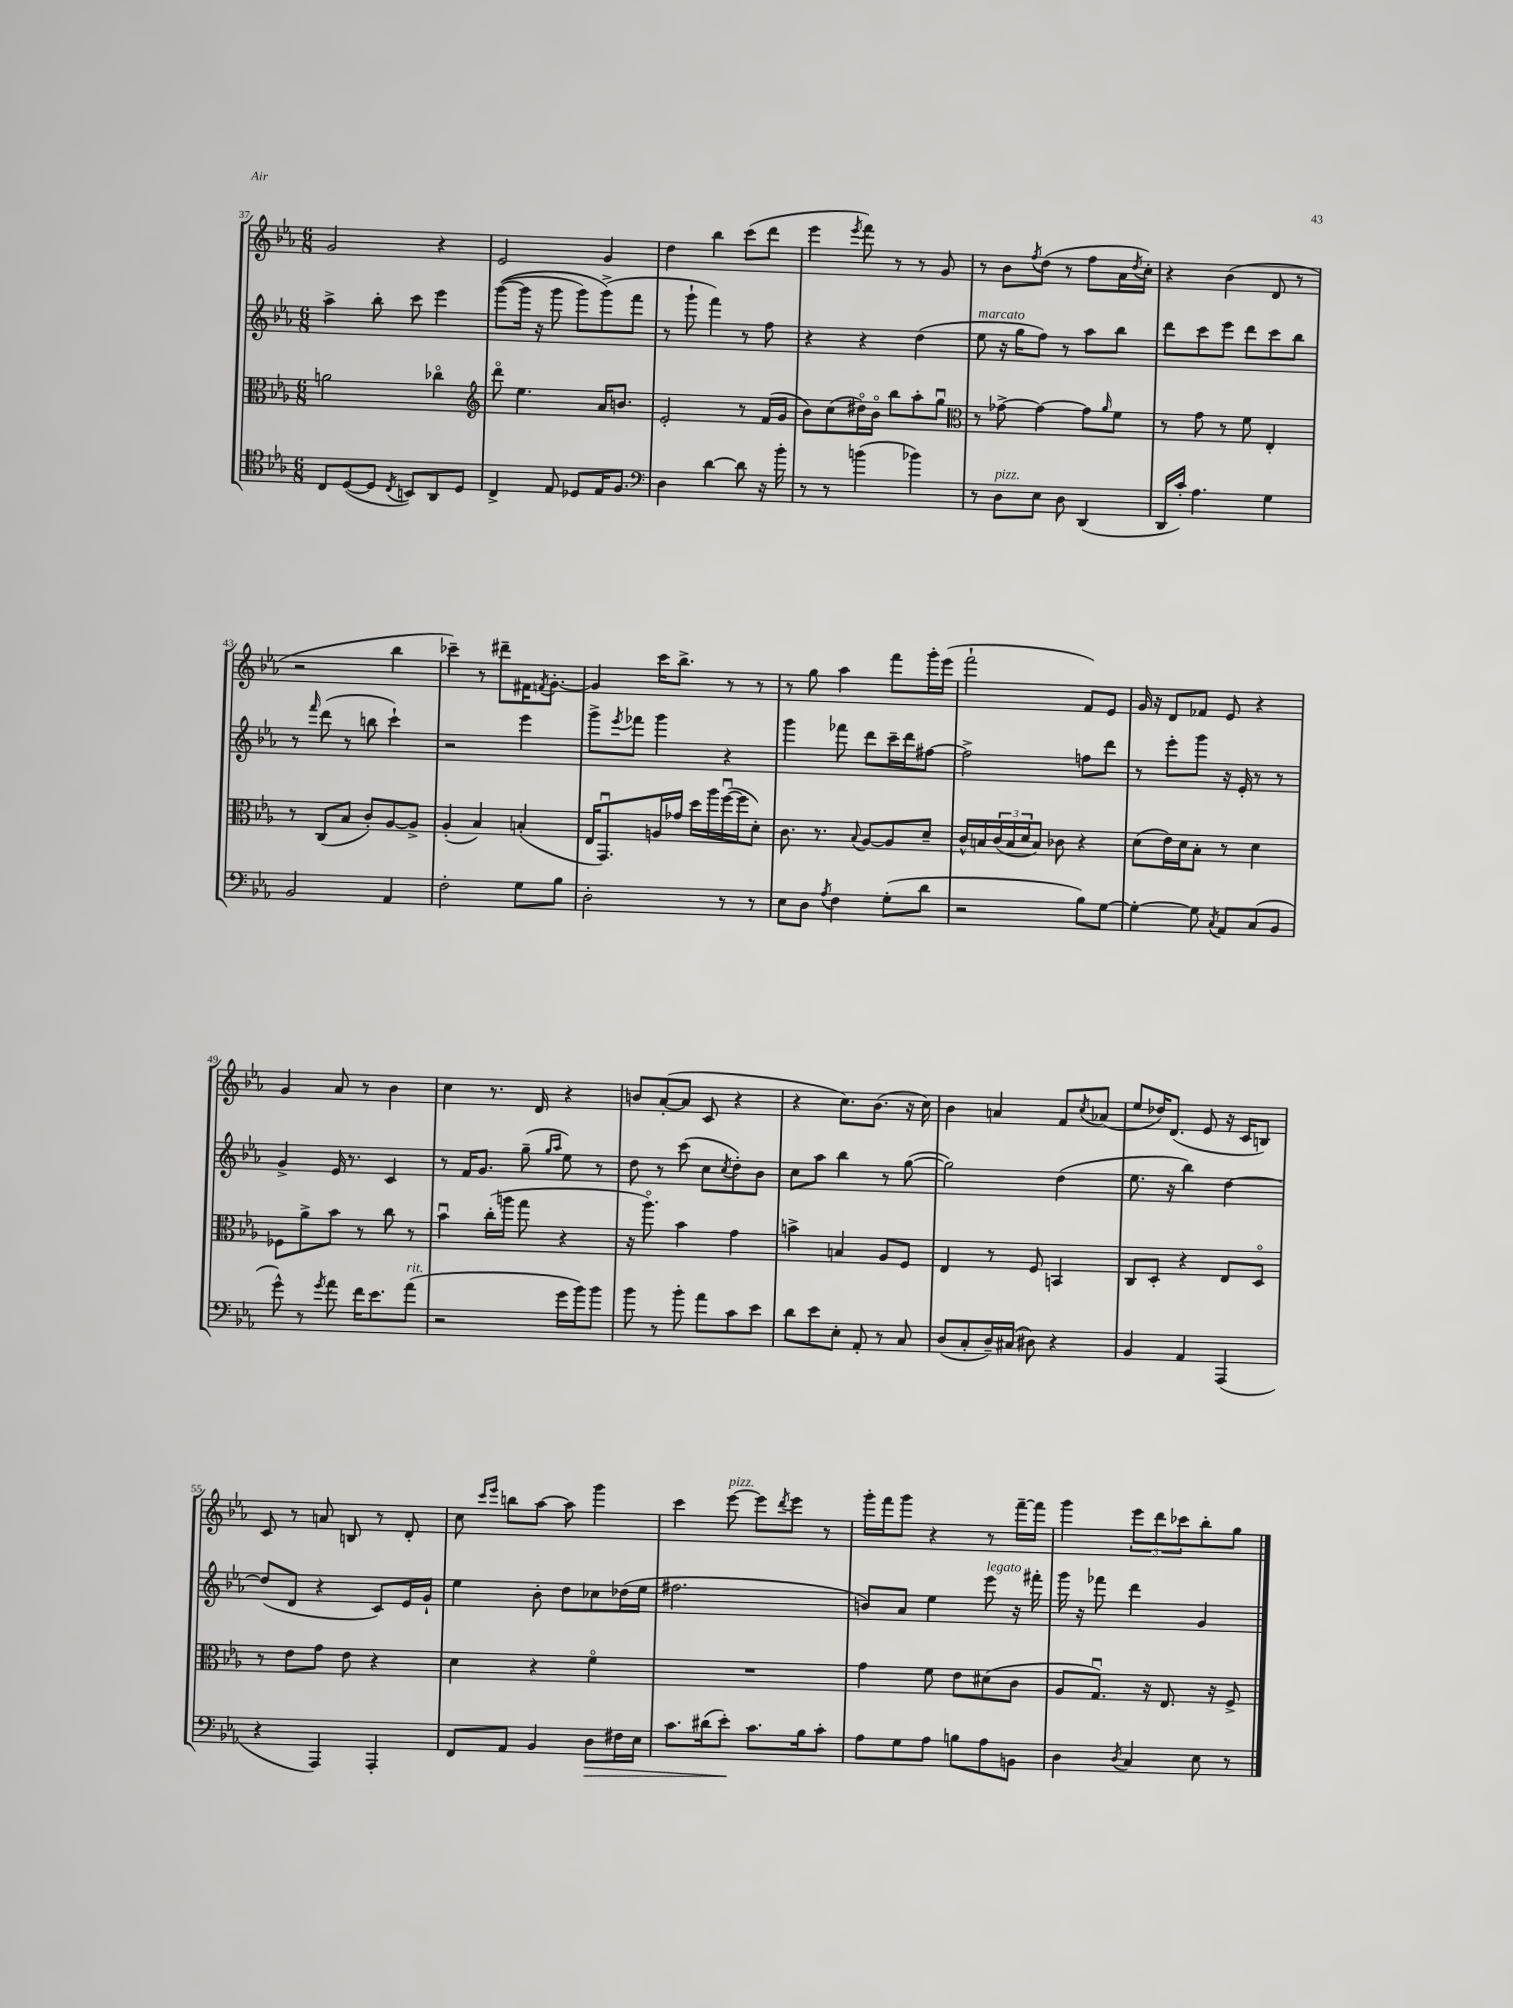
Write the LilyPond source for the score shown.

<<
\new StaffGroup <<
\new Staff = "s0" {
    \clef treble \key ees \major \numericTimeSignature \time 6/8
    g'2 r4 |
    ees'2 g'4 |
    d''4 bes''4 c'''8( d'''8 |
    ees'''4 \acciaccatura { ees'''8 } f'''8) r8 r8 g'8 |
    r8 bes'8 \acciaccatura { f''8 } d''8( r8 f''8 aes'16 \acciaccatura { d''8 } c''16-.) |
    r4 bes'4( d'8 r8 |
    r2 bes''4 |
    ces'''4--) r8 dis'''8-- fis'16 \acciaccatura { f'8 } g'8.~-. |
    g'4 c'''16 bes''8.-> r8 r8 |
    r8 g''8 aes''4 f'''8 g'''16-. ees'''16( |
    f'''2-! f'8) ees'8 |
    g'16 r16 d'8 fes'8 ees'8 r4 |
    g'4 aes'8 r8 bes'4 |
    c''4 r8. d'16 r4 |
    b'8 aes'8~-.( aes'8 c'8 r4 |
    r4 c''8.) bes'8.( r16 c''16) |
    bes'4 a'4 f'8 \acciaccatura { c''8 } aes'8( |
    ees''8 des''16) d'8.( ees'8 r16 c'16 b8) |
    c'8 r8 a'8 b8 r8 d'8-. |
    c''8 \grace { c'''16 ees'''16 } b''8 aes''8~ aes''8 g'''4 |
    c'''4 ees'''8~^\markup { \italic "pizz." } ees'''8 \acciaccatura { d'''8 } ees'''8 r8 |
    g'''16-. f'''16 g'''8 r4 r8 f'''16~-- f'''16 |
    g'''4 \tuplet 3/2 { ees'''8 d'''8 ces'''8 } bes''8-. g''8 \bar "|." |
}
\new Staff = "s1" {
    \clef treble \key ees \major \numericTimeSignature \time 6/8
    aes''4-> bes''8-. c'''8 ees'''4 |
    g'''8~(\( g'''16 r16 g'''8 g'''8) g'''8->(\) f'''8 |
    r8 g'''8-! f'''4) r8 f''8 |
    r4 r4 d''4( |
    ees''8^\markup { \italic "marcato" } r16 g''16 f''8) r8 aes''8 bes''8 |
    d'''8 c'''8 ees'''8 d'''8 c'''8 bes''8 |
    r8 \grace { f'''16 } d'''8( r8 b''8 c'''4-!) |
    r2 ees'''4 |
    g'''8-> \acciaccatura { ees'''8 } fes'''8 g'''4 r4 |
    g'''4 fes'''8 d'''8 c'''16-- d'''16 fis''8~ |
    fis''2-> f''8 d'''8 |
    r8 ees'''8-. g'''8 r16 ees'16-. r8 r8 |
    g'4-> ees'16 r8. c'4 |
    r8 f'16 g'8. g''8--( \grace { g''16 aes''16 } ees''8) r8 |
    d''8 r8 c'''8( c''8 \acciaccatura { c''8 } d''8-.) bes'8 |
    c''8 aes''8 bes''4 r8 g''8~( |
    g''2) d''4( |
    ees''8. r16 bes''4) d''4~ |
    d''8( d'8 r4 c'8) ees'16 g'16-! |
    ees''4 bes'8-. d''8 ces''8 des''16( ees''16 |
    fis''2. |
    b'8) aes'8 ees''4 ees'''8^\markup { \italic "legato" } r16 fis'''16-. |
    g'''16 r16 fes'''8 d'''4 g'4 \bar "|." |
}
\new Staff = "s2" {
    \clef alto \key ees \major \numericTimeSignature \time 6/8
    a'2 ces''4\flageolet |
    \clef treble d'''8\flageolet ees''4. aes'16 b'8. |
    ees'2-. r8 f'16( g'16 |
    bes'8) c''8( dis''16\flageolet) bes'16\flageolet bes''8 aes''8-. g''8\downbow |
    \clef alto r8 ges'8~-> ges'4~ ges'8 \grace { aes'16 } f'8 |
    r8 g'8 r8 f'8 ees4-. |
    r8 c8( bes8 c'8-.) aes8~ aes8-> |
    aes4-.( bes4) b4-.( |
    ees16 g,8.\downbow) a16 ges'16 d''16 aes''16 f''16~\downbow( f''16 d'8-.) |
    c'8. r8. \appoggiatura { bes8 } aes8~ aes8 d'8-- |
    c'16-^ b16 \tuplet 3/2 { c'16( b16 d'16 } b8) ces'8 r4 |
    d'8( ees'16) d'16 bes8-. r8 d'4 |
    fes8 aes'8-> bes'8 r8 c''8 r8 |
    bes'4\downbow c''16-.( a''16 g''8 r4 |
    r16 aes''8.\flageolet) bes'4 g'4 |
    b'4-> b4 aes8 f8 |
    ees4 r8 f8 b,4 |
    c8 d8-. r4 ees8 d8\flageolet |
    r8 ees'8 g'8 ees'8 r4 |
    d'4 r4 f'4\flageolet |
    R2. |
    g'4 f'8 ees'8 dis'8( c'8 |
    aes8 g8.\downbow) r16 ees8. r16 f8-> \bar "|." |
}
\new Staff = "s3" {
    \clef tenor \key ees \major \numericTimeSignature \time 6/8
    c8 d8~( d8 \acciaccatura { c8 } b,8) aes,8 d8 |
    c4-> ees8 des8 ees16 f8. |
    \clef bass d4 d'4~ d'8 r16 bes'16-. |
    r8 r8 b'4( bes'4) |
    r8 d8^\markup { \italic "pizz." } ees8 d8 d,4( |
    d,16 c'16-.) aes4. g4 |
    bes,2 aes,4 |
    f2-. g8 bes8 |
    d2-. r8 r8 |
    ees8 d8 \acciaccatura { aes8 } f4 g8-.( d'8 |
    r2 bes8) g8~ |
    g4~-. g8 \acciaccatura { c8 } aes,8 c8( bes,8 |
    g'8-^) r8 \acciaccatura { g'8 } aes'8 f'16 ees'8. aes'8^\markup { \italic "rit." }( |
    r2 g'16 bes'16) bes'8 |
    bes'8 r8 bes'8-. aes'8 c'8 ees'8 |
    d'8 ees'8 ees8-. aes,8-. r8 c8 |
    d8( c8-. d16--) cis16( dis8) r4 |
    bes,4 aes,4 aes,,4( |
    r4 aes,,4) aes,,4-. |
    f,8 aes,8 bes,4 d8\> fis16 ees16 |
    c'8. dis'16( ees'8-.\!) c'8. bes16 c'8-. |
    aes8 g8 aes8 b8 aes8 b,8 |
    d4 \acciaccatura { d8 } c4 ees8 r8 \bar "|." |
}
>>
>>
\layout { \context { \Score currentBarNumber = #37 } }
